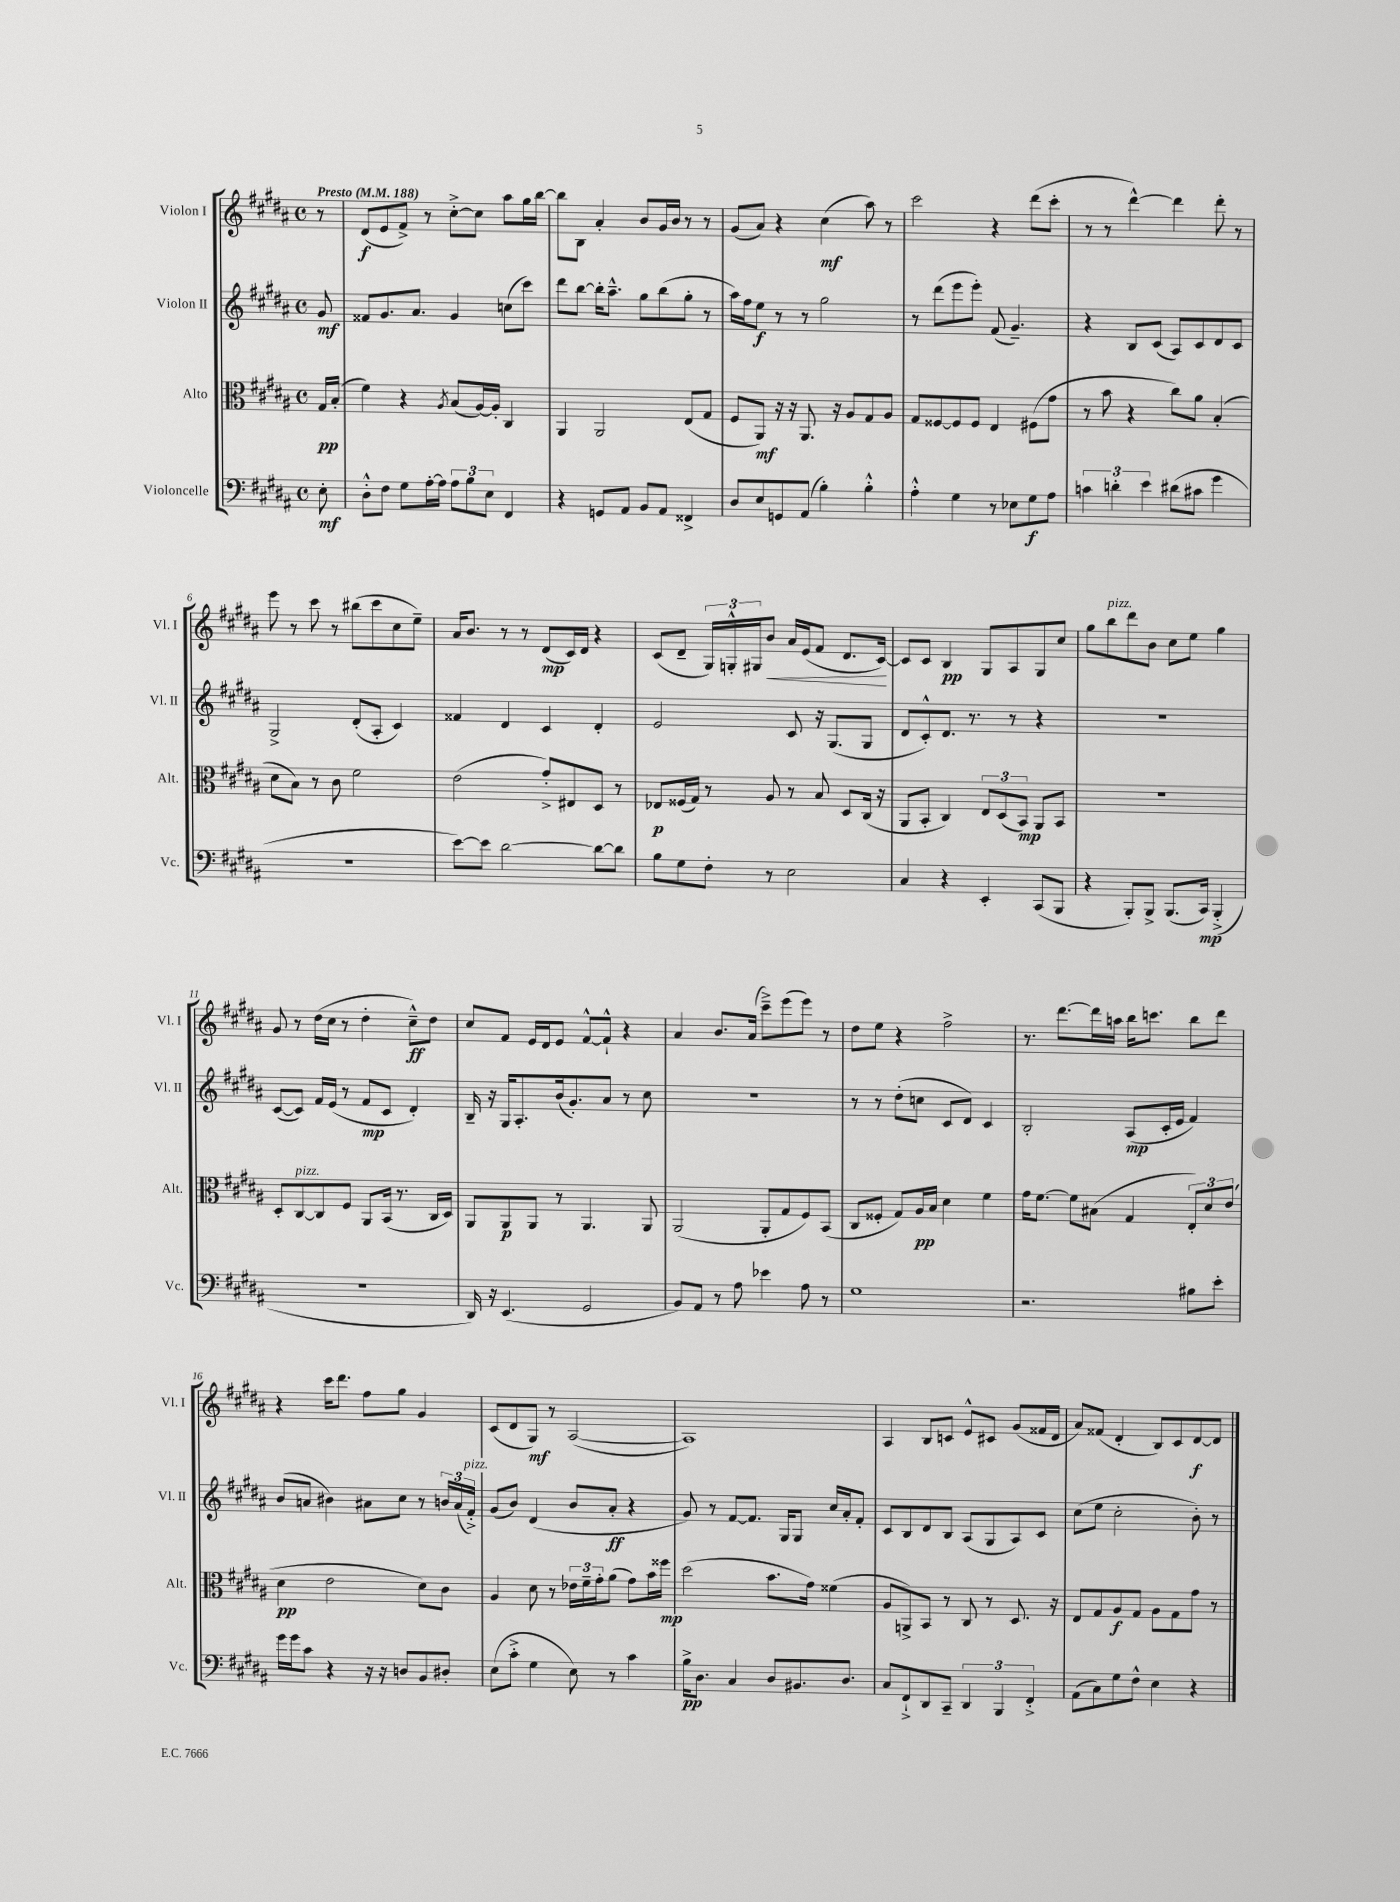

**kern	**kern	**kern	**kern
*staff4	*staff3	*staff2	*staff1
*clefF4	*clefC3	*clefG2	*clefG2
*k[f#c#g#d#a#]	*k[f#c#g#d#a#]	*k[f#c#g#d#a#]	*k[f#c#g#d#a#]
*M4/4	*M4/4	*M4/4	*M4/4
*met(c)	*met(c)	*met(c)	*met(c)
*MM188	*MM188	*MM188	*MM188
8E'	16G#	8g#	8r
.	(16B'	.	.
=	=	=	=
8D#'^^	4f#)	8f##	(8d#
8F#	.	8.g#	8e
8G#	4r	.	8f#^)
.	.	8.a#	.
[16A#'	.	.	8r
16A#]	.	.	.
.	8qA#	.	.
12A#	(8B	4g#	[8cc#'^
12B	.	.	.
.	[16A#)	.	8cc#]
12E	.	.	.
.	16A#']	.	.
4FF#	4C#	(8cc	8aa#
.	.	8ccc#)	16gg#
.	.	.	[16bb
=	=	=	=
4r	4AA#	8ddd#	8bb]
.	.	[8bb	8B
8GG	2AA#	16bb']	4a#'
.	.	8.aa#~^^	.
8AA#	.	.	.
8BB	.	8gg#	8b
8AA#	.	(8bb	16g#
.	.	.	16b
4FF##^	(8E	8gg#'	8r
.	8G#	8r	8r
=	=	=	=
8D#	8F#	16aa#)	(8g#
.	.	16ff#	.
8E	8AA#)	8ee	8a#)
8GG	16r	8r	4r
.	16r	.	.
(8AA#	8.AA#	8r	.
4B')	.	2gg#	(4cc#
.	16r	.	.
.	8A#	.	.
4B'^^	8G#	.	8aa#)
.	8A#	.	8r
=	=	=	=
4A#'^^	8G#	8r	2ccc#
.	[8F##	(8ddd#	.
4G#	8F##]	8eee	.
.	8F##	8eee')	.
8r	4E	(8f#	4r
8E-	.	4.g#~)	.
8G#	(8F#	.	(8ddd#
8A#	8g#	.	8ccc#'
=	=	=	=
6c	8r	4r	8r
.	8b	.	8r
6d'	.	.	.
.	4r	8B	[4ddd#^^)
6e	.	.	.
.	.	(8c#	.
(8d#	8cc#)	8A#)	4ddd#]
8c#	8a#	8c#	.
4g#	(4B'	8d#	8ddd#'
.	.	8c#	8r
=	=	=	=
1r	8d#	2G#^	8eee
.	8B)	.	8r
.	8r	.	8ccc#
.	8c#	.	8r
.	2f#	(8d#'	(8bb#
.	.	8A#'	8ccc#
.	.	4c#)	8cc#
.	.	.	8ee~)
=	=	=	=
[8e)	(2e	4f##	16a#
.	.	.	8.b
8e]	.	.	.
[2d#	.	4d#	8r
.	.	.	8r
.	8g#'^)	4c#	(8d#
.	8E#	.	16c#)
.	.	.	16d#
8d#_	8D#	4d#'	4r
8d#]	8r	.	.
=	=	=	=
8B	8E-	2e	(8c#
8G#	(16F##	.	8d#~
.	16G#)	.	.
8F#'	8r	.	24G#)
.	.	.	24G'^^
.	.	.	24G#
8r	8A#	.	8b
2E	8r	8c#	16a#
.	.	.	(16e
.	8B	16r	8f#
.	.	(8.G#	.
.	8D#	.	8.d#
.	(16C#	8G#	.
.	16r	.	[16c#)
=	=	=	=
4C#	8AA#	8d#	8c#]
.	8BB'	8c#'^^)	8c#
4r	4C#)	8.d#	4B
.	.	8.r	.
4EE'	12E	.	8G#
.	(12D#	.	.
.	.	8r	8A#
.	12BB)	.	.
(8CC#	8AA#	4r	8G#
8BBB	8BB	.	8cc#
=	=	=	=
4r	1r	1r	8gg#
.	.	.	8bb
8BBB')	.	.	8ddd#
8BBB^	.	.	8b
(8.BBB	.	.	8cc#
.	.	.	8ee
16CC#)	.	.	.
(4BBB'^	.	.	4gg#
=	=	=	=
1r	8D#'	([8c#	8g#
.	[8C#	8c#])	8r
.	8C#]	16f#	(16dd#
.	.	(16e	16cc#
.	8F#	8r	8r
.	8AA#	8f#	4dd#'
.	(16BB	8c#	.
.	8.r	.	.
.	.	4d#')	8cc#~^^)
.	16C#	.	8dd#
.	16D#)	.	.
=	=	=	=
16DD#)	8AA#	16B~	8cc#
16r	.	16r	.
(4.EE	8AA#	16G#	8f#
.	.	8.A#'	.
.	8AA#	.	16e
.	.	.	16d#
.	8r	(16b	8e
.	.	8.g#')	.
2GG#	4.AA#	.	[8f#^^
.	.	8a#	8f#`^^]
.	.	8r	4r
.	8AA#	8cc#	.
=	=	=	=
8BB)	(2AA#	1r	4a#
8AA#	.	.	.
8r	.	.	8.b
8A#	.	.	.
.	.	.	(16a#
4e-	8AA#'	.	8ccc#~^)
.	8G#	.	(8eee
8A#	8F#)	.	8eee)
8r	(8BB	.	8r
=	=	=	=
1G#	8C#	8r	8dd#
.	8F##'	8r	8ee
.	8G#)	(8dd#'	4r
.	16A#	8cc	.
.	16B	.	.
.	4d#	8c#	2ff#^
.	.	8d#)	.
.	4f#	4c#	.
=	=	=	=
2.r	16g#	2B'	8.r
.	[8.f#	.	.
.	.	.	[8.ddd#
.	8f#]	.	.
.	(8B#	.	16ddd#]
.	.	.	16aa
.	4G#	(8A#	16bb
.	.	.	8.ccc
.	.	16c#'	.
.	.	16e	.
8B#	12E')	4f#)	8bb
.	12d#	.	.
8e'	.	.	8ddd#
.	(12e	.	.
=	=	=	=
16g#	4d#	(8b	4r
16g#	.	.	.
8c#	.	8a	.
4r	2e	4b#)	16ccc#
.	.	.	8.ddd#
16r	.	8a#	8ff#
16r	.	.	.
8D	.	8cc#	8gg#
8BB	8d#)	8r	4g#
8D#'	8c#	24b	.
.	.	(24a#	.
.	.	24f#'^)	.
=	=	=	=
(8E	4A#	(8g#	(8c#
8c#'^	.	8b)	8d#
4G#	8d#	(4d#	8G#)
.	8r	.	8r
8E)	24e-	8b	([2A#
.	24f#~	.	.
.	24g#'	.	.
8r	(8a#	8a#'	.
4c#	8g#)	4r	.
.	16b	.	.
.	16ff##	.	.
=	=	=	=
16B^	(2dd#	8g#)	1A#])
8.D#	.	.	.
.	.	8r	.
4C#	.	[8f#	.
.	.	8.f#]	.
8D#	8.b	.	.
.	.	16G#	.
8.BB#	.	8G#	.
.	16g#)	.	.
.	(4f##	16cc#	.
8.D#	.	16a#'	.
.	.	8f#'	.
=	=	=	=
8C#	8A#	8c#	4A#
8FF#`^	8AA^)	8B	.
8DD#	8BB	8d#	8B
8CC#~	8r	8B	8c
6DD#	8C#	(8A#	8e^^
.	8r	8G#	8c#
6BBB	.	.	.
.	8.D#	8A#)	(8g#
6FF#'^	.	.	.
.	.	8c#	16f##
.	16r	.	16d#
=	=	=	=
(8AA#	8E	(8cc#	8a#)
8C#)	8G#	8ee	(8f##
8G#	8A#	2cc#'	4d#'
8F#^^	8G#	.	.
4E	8A#	.	8B)
.	8G#	.	8c#
4r	8g#	8b')	[8d#
.	8r	8r	8d#]
==	==	==	==
*-	*-	*-	*-
